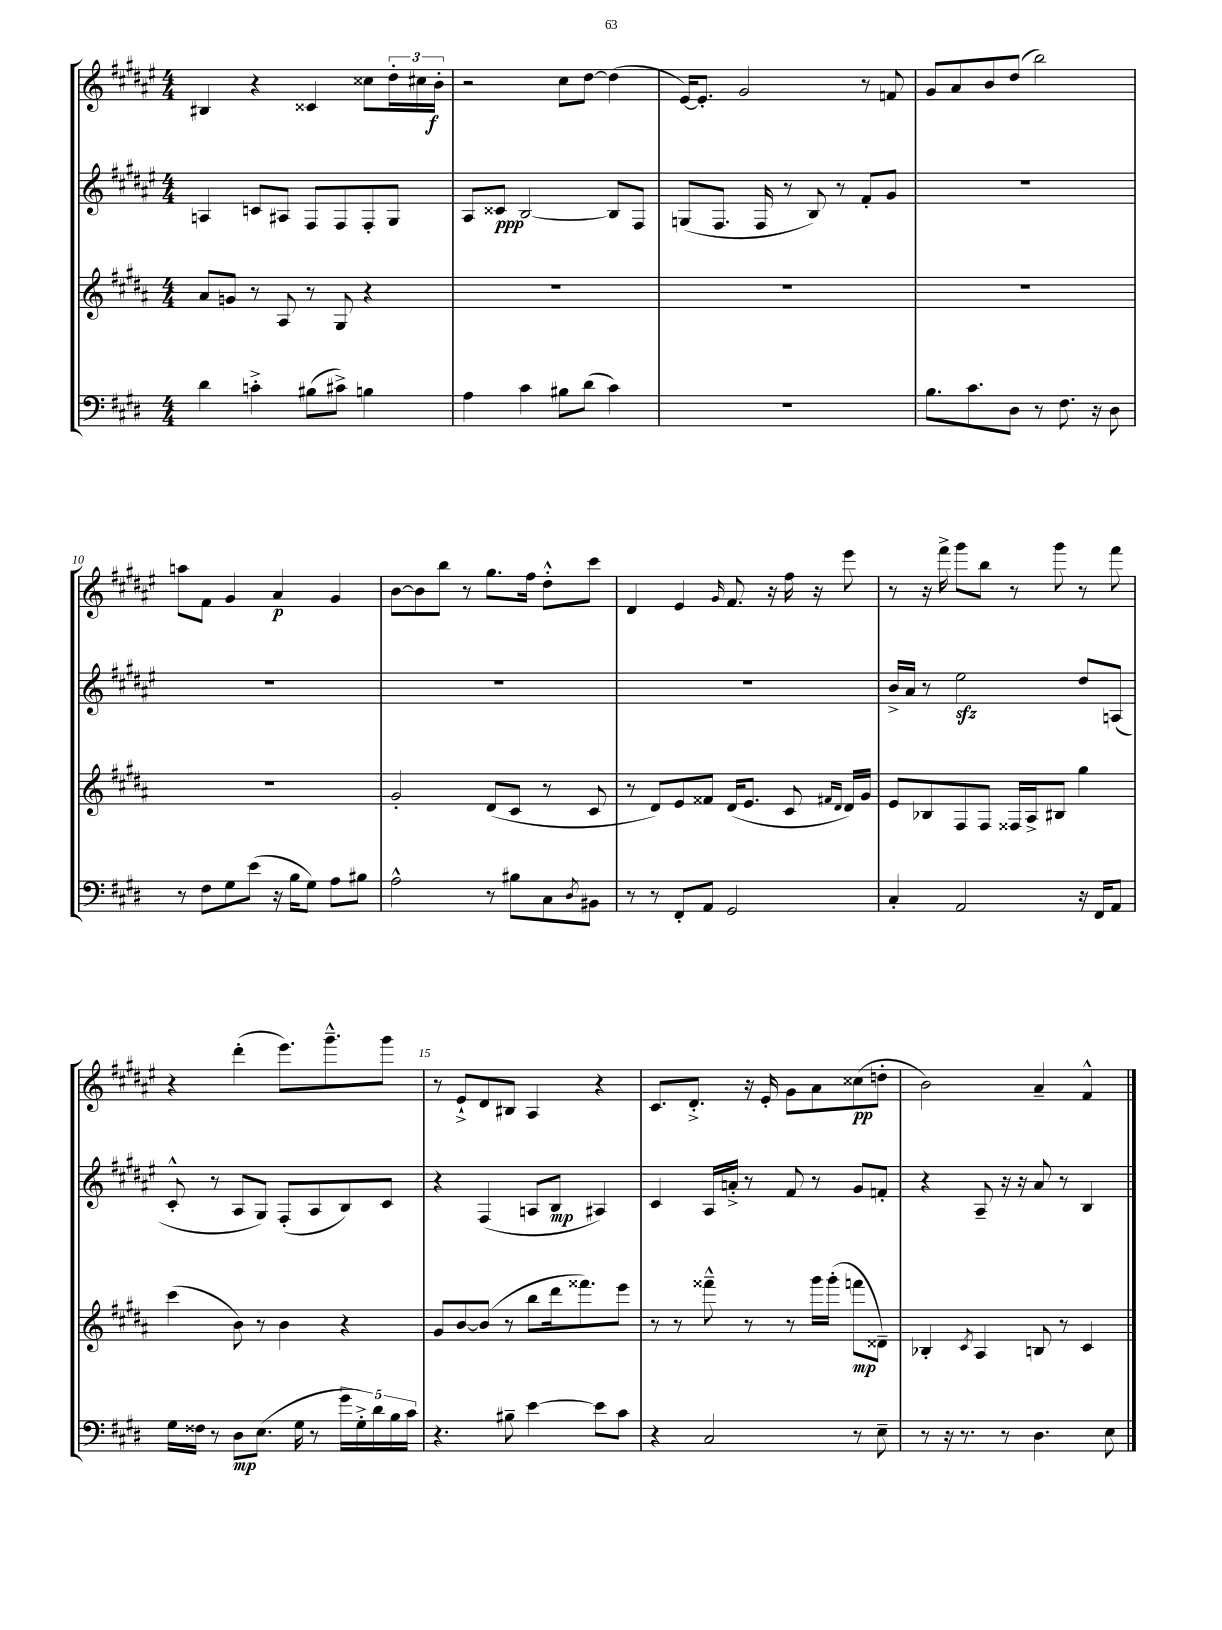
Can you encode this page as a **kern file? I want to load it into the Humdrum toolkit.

**kern	**kern	**kern	**kern
*staff4	*staff3	*staff2	*staff1
*clefF4	*clefG2	*clefG2	*clefG2
*k[f#c#g#d#]	*k[f#c#g#d#a#]	*k[f#c#g#d#a#e#]	*k[f#c#g#d#a#e#]
*M4/4	*M4/4	*M4/4	*M4/4
4d#\	8a#/L	4A/	4B#/
.	8g/J	.	.
4c'^\	8r	8c/L	4r
.	8A#/	8A#/J	.
(8B#\L	8r	8F#/L	4c##/
8c#^\J)	8G#/	8F#/	.
4B\	4r	8F#'/	8cc##\L
.	.	8G#/J	24dd#'\L
.	.	.	24cc#\
.	.	.	24b'\JJ
=	=	=	=
4A\	1r	8A#/L	2r
.	.	8c##/J	.
4c#\	.	[2B/	.
8B#\L	.	.	8cc#\L
(8d#\J	.	.	[8dd#\J
4c#\)	.	8B/]L	(4dd#\]
.	.	8F#/J	.
=	=	=	=
1r	1r	(8G/L	[16e#/LK)
.	.	.	8.e#'/]J
.	.	8.F#/J	.
.	.	.	2g#/
.	.	16F#/	.
.	.	8r	.
.	.	8B/)	.
.	.	8r	.
.	.	8f#'/L	8r
.	.	8g#/J	8f/
=	=	=	=
8.B\L	1r	1r	8g#/L
.	.	.	8a#/
8.c#\	.	.	.
.	.	.	8b/
8D#\J	.	.	(8dd#/J
8r	.	.	2bb\)
8.F#\	.	.	.
16r	.	.	.
8D#\	.	.	.
=	=	=	=
8r	1r	1r	8aa\L
8F#\L	.	.	8f#\J
8G#\	.	.	4g#/
(8e\J	.	.	.
16r	.	.	4a#/
16B\LK	.	.	.
8G#\J)	.	.	.
8A\L	.	.	4g#/
8B#\J	.	.	.
=	=	=	=
2A^^\	2g#'/	1r	[8b\L
.	.	.	8b\]
.	.	.	8bb\J
.	.	.	8r
8r	(8d#/L	.	8.gg#\L
8B#\L	8c#/J	.	.
.	.	.	16ff#\Jk
8C#\	8r	.	8dd#'^^\L
8qD#/	.	.	.
8BB#\J	8c#/	.	8ccc#\J
=	=	=	=
8r	8r	1r	4d#/
8r	8d#/L)	.	.
8FF#'/L	8e/	.	4e#/
8AA/J	8f##/J	.	.
.	.	.	16qqg#/
2GG#/	(16d#/LK	.	8.f#/
.	8.e/J	.	.
.	.	.	16r
.	8c#/	.	16ff#\
.	.	.	16r
.	16qqf#/LL	.	.
.	16qqd#/JJ	.	.
.	16d#/LL)	.	8eee#\
.	16g#/JJ	.	.
=	=	=	=
4C#'/	8e/L	16b^/LL	8r
.	.	16a#/JJ	.
.	8B-/	8r	16r
.	.	.	16fff#^\
2AA/	8F#/	2ee#\	8ggg#\L
.	8F#/J	.	8bb\J
.	16F##/LL	.	8r
.	16A#^/J	.	.
.	8B#/J	.	8ggg#\
16r	4gg#\	8dd#/L	8r
16FF#/LK	.	.	.
8AA/J	.	(8A/J	8fff#\
=	=	=	=
16G#\LL	(4ccc#\	8c#'^^/	4r
16F##\JJ	.	.	.
8r	.	8r	.
8D#\L	8b\)	8A#/L	(4ddd#'\
(8.E\J	8r	8G#/J)	.
.	4b\	(8F#'/L	8.eee#\L)
16G#\	.	.	.
8r	.	8A#/	.
.	.	.	8.ggg#~^^\
20g#\LL	4r	8B/)	.
20G#'^\)	.	.	.
20d#\	.	.	.
.	.	8c#/J	8ggg#\J
20B\	.	.	.
20c#\JJ	.	.	.
=	=	=	=
4.r	8g#/L	4r	8r
.	[8b/	.	8e#`^/L
.	(8b/]J	(4F#/	8d#/
8B#~\	8r	.	8B#/J
[4e\	8bb\L	8A/L	4A#/
.	16ddd#\k	8B/J	.
.	8.fff##\)	.	.
8e\]L	.	4A#/)	4r
8c#\J	8eee\J	.	.
=	=	=	=
4r	8r	4c#/	8.c#/L
.	8r	.	.
.	.	.	8.d#'^/J
2C#/	8fff##~^^\	16A#/LL	.
.	.	16a'^/JJ	.
.	8r	8r	16r
.	.	.	16e#'/
.	8r	8f#/	8g#\L
.	16ggg#\LL	8r	8a#\
.	(16ggg#'\JJ	.	.
8r	8fff\L	8g#/L	(8cc##\
8E~\	8d##~\J)	8f'/J	8dd'\J
=	=	=	=
8r	4B-'/	4r	2b\)
16r	.	.	.
8.r	.	.	.
.	8qc#/	.	.
.	4A#/	8A#~/	.
8r	.	16r	.
.	.	16r	.
4.D#\	8B/	8a#/	4a#~/
.	8r	8r	.
.	4c#/	4B/	4f#^^/
8E\	.	.	.
==	==	==	==
*-	*-	*-	*-
